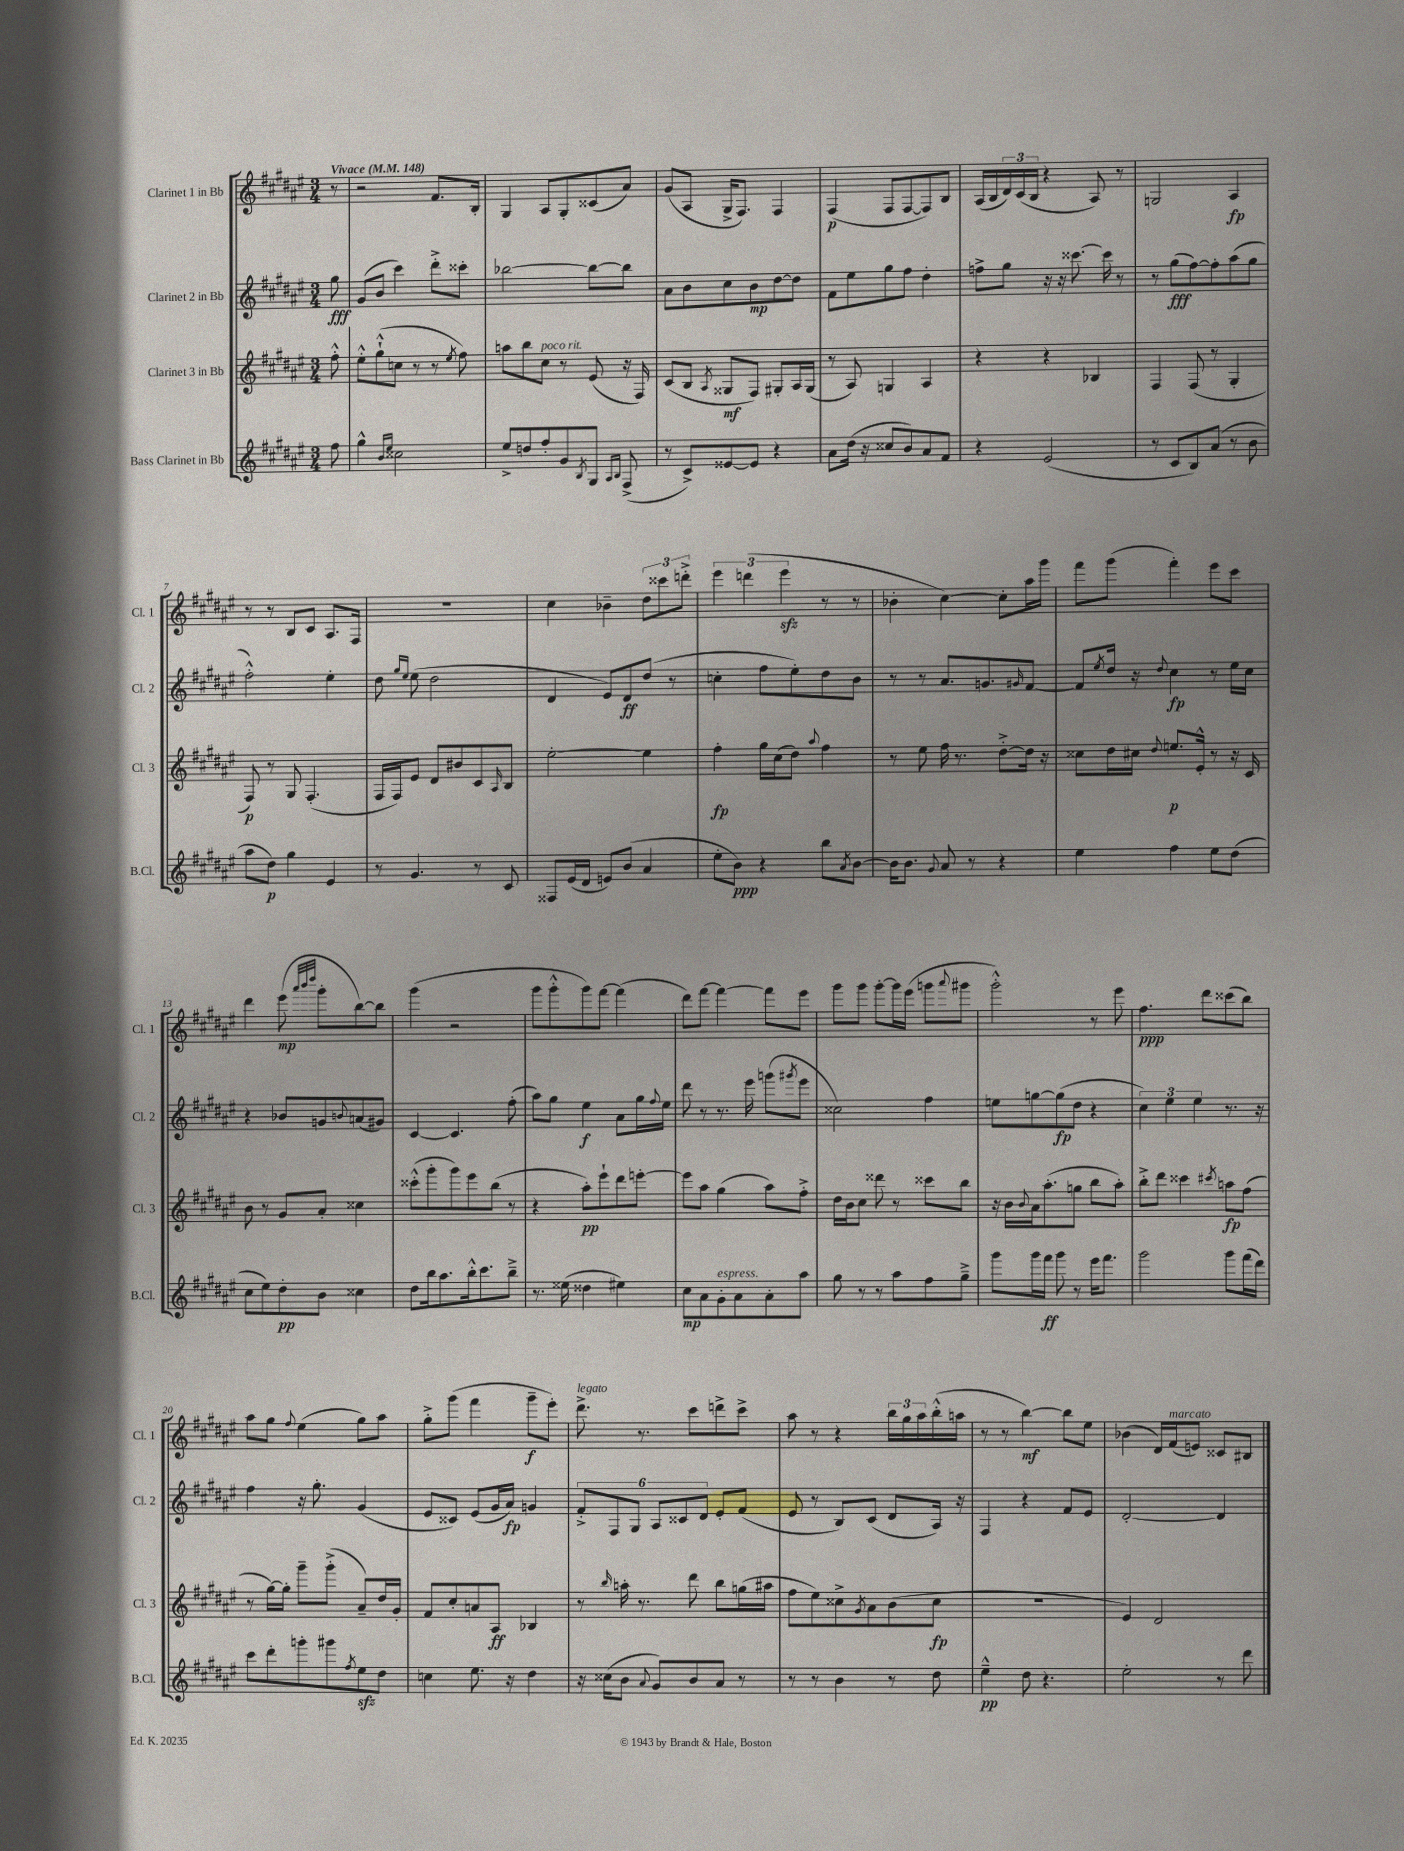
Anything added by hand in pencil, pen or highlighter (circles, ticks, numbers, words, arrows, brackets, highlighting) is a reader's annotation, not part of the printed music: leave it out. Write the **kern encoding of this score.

**kern	**kern	**kern	**kern
*staff4	*staff3	*staff2	*staff1
*clefG2	*clefG2	*clefG2	*clefG2
*k[f#c#g#d#a#e#]	*k[f#c#g#d#a#e#]	*k[f#c#g#d#a#e#]	*k[f#c#g#d#a#e#]
*M3/4	*M3/4	*M3/4	*M3/4
*MM148	*MM148	*MM148	*MM148
8ff#	8ff#'^^	8gg#	8r
=	=	=	=
4gg#^^	8ee#'^^	(8g#	2r
.	(8gg#`^^	8b	.
16qqb	.	.	.
16qqee#	.	.	.
2cc##	8cc	4ccc#)	.
.	8r	.	.
.	8r	8ddd#'^	8.f#
.	8qee#	.	.
.	8ff#)	8ccc##'	.
.	.	.	16B'
=	=	=	=
8ee#^	8aa	[2bb-	4G#
8dd	8bb	.	.
8ff#'	8cc#	.	8A#
8g#	8r	.	8G#'
8qB	.	.	.
8G#	(8e#	8bb-_	(8c##
16qqA#	.	.	.
16qqB	.	.	.
(8F#^	16r	8bb-]	8a#)
.	16F#)	.	.
=	=	=	=
8r	(8c#	8a#	(8g#
8c#^)	8B	8b	8A#
.	8qA#	.	.
[8e##	8G##	8cc#	16G#^
.	.	.	8.F#)
8e##]	8F#)	8b	.
4r	8G#'	[8dd#	4F#
.	16A#	8dd#]	.
.	(16G#	.	.
=	=	=	=
8a#	8r	8f#	(4F#
(16dd#	8A#)	8ee#	.
16r	.	.	.
8cc##	4G	8gg#	8F#
8b)	.	8ff#	[8F#
8a#	4A#	4dd#'	8F#])
8f#	.	.	8B
=	=	=	=
4r	4r	8ff^	(16A#
.	.	.	16B
.	.	8gg#	24d#)
.	.	.	(24c#
.	.	.	24B
(2e#	4r	16r	4r
.	.	16r	.
.	.	[8.ccc##	.
.	4B-	.	8A#)
.	.	16ccc##]	.
.	.	8r	8r
=	=	=	=
8r	4F#	8r	2G
8c#	.	(8gg#	.
8B)	(8F#	[8ff#)	.
(8a#	8r	8ff#']	.
8r	4G#'	(8aa#	4A#
8b	.	8gg#	.
=	=	=	=
8aa#	8F#)	2ff#'^^)	8r
8dd#)	8r	.	8r
4gg#	8G#	.	8B
.	(4.F#'	.	8c#
4e#	.	4ee#'	8.A#
.	.	.	16F#
=	=	=	=
8r	16F#	8dd#	2.r
.	16F#)	.	.
.	.	16qqgg#	.
.	.	16qqee#	.
4.g#	8e#	(8ee#	.
.	8d#	2dd#	.
.	8b#	.	.
8r	8c#	.	.
.	16qqA#	.	.
8c#	8B	.	.
=	=	=	=
8F##	[2ee#'	4d#	4cc#
(16e#	.	.	.
16d#	.	.	.
8e)	.	8e#)	4b-~
(8b	.	8d#	.
4a#	4ee#]	(8dd#	12dd#
.	.	.	12ccc##
.	.	8r	.
.	.	.	12ddd'^
=	=	=	=
8ee#'	4ff#'	4cc'	6eee#
8b)	.	.	.
.	.	.	(6ddd
4r	16gg#	8ff#	.
.	(16cc#	.	.
.	.	.	6eee#
.	8dd#)	8ee#')	.
.	8qqaa#	.	.
8bb	4ff#	8dd#	8r
8qa#	.	.	.
[8b	.	8b	8r
=	=	=	=
16b]	8r	8r	4b-'
8.b	.	.	.
.	8ee#	8r	.
8qqg#	.	.	.
8a#	16ff#	8.a#	[4cc#)
.	8.r	.	.
8r	.	.	.
.	.	8.g	.
4r	[8dd#'^	.	8cc#']
.	.	16qqg#	.
.	16dd#]	[8f#	16aa#
.	16r	.	16ggg#
=	=	=	=
4ee#	8cc##	8f#]	8fff#
.	.	8qee#	.
.	16dd#	16dd#	(8ggg#
.	16cc#	16r	.
.	8qqdd#	8qqdd#	.
4ff#	8.ee	4cc#	4fff#')
.	16e#'^^	.	.
8ee#	8r	8r	8eee#
(8dd#	16r	16ee#	8ccc#
.	16c#	16cc#	.
=	=	=	=
8cc#	8b	4r	4ddd#
8ee#)	8r	.	.
8dd#'	8g#	8b-	(8eee#
.	.	.	32qqaaa#
.	.	.	32qqbbb
.	.	.	32qqdddd#
8b	8a#'	8g	8ggg#'
.	.	8qqb	.
4cc##	4cc##	(8a	[8bb)
.	.	8g#)	8bb]
=	=	=	=
8dd#	(8ccc##'^^	[4c#	(4ggg#
16bb	8ggg#'	.	.
8.aa#	.	.	.
.	8ggg#)	4.c#]	2r
16bb'^^	8eee#	.	.
8.ccc#	.	.	.
.	(8bb	.	.
8bb~^	8r	(8ff#'	.
=	=	=	=
8.r	4r	8aa#)	8ggg#
.	.	8gg#	8ggg#'^^
(16ee##	.	.	.
4dd##	8aa#')	4ee#	8ggg#)
.	8eee#`	.	[8fff#
4ee#)	8ddd#	8a#	(4fff#]
.	[8eee'	16gg#	.
.	.	8qqff#	.
.	.	16ee#	.
=	=	=	=
8cc#	8eee]	8ddd#	8ddd#)
8a#	8aa#	8r	[8fff#
8g#'	(4gg#	8.r	4fff#_
8a#	.	.	.
.	.	16eee#	.
8a#'	8aa#)	(8ggg	8fff#]
.	.	8qggg#	.
8aa#	8ff#'^	8eee#	8eee#
=	=	=	=
8gg#	16dd#	2cc##)	8ggg#
.	16b	.	.
8r	8cc#	.	8ggg#
8r	8ddd##	.	[8ggg#'
8aa#	8r	.	16ggg#]
.	.	.	(16eee#
8ff#	8ccc##	4ff#	8ggg
.	.	.	8qqaaa#
8gg#~^	8bb	.	8ggg#
=	=	=	=
8ggg#	16r	8ee	2ggg#'^^)
.	16b	.	.
.	8qqb	.	.
16ggg#	16a#	[8gg	.
16fff#	(8.aa#'	.	.
8ggg#	.	(8gg]	.
8r	8gg	8dd#	.
16eee#	8bb	4r	8r
8.fff#	.	.	.
.	8aa#')	.	8eee#
=	=	=	=
2ggg#	8bb'^	6cc#)	4.ff#
.	8ddd#	.	.
.	.	6ee#	.
.	4ccc##	.	.
.	.	6ee#	.
.	.	.	8ddd#
.	8qccc#	.	.
8ggg#	8aa	8.r	(8ccc##
(16fff#	(8ff#	.	8bb)
16ddd#)	.	16r	.
=	=	=	=
8ccc#	8r	4ff#	8aa#
8ddd#'	[16gg#)	.	8gg#
.	16gg#']	.	.
.	.	.	8qqff#
8ggg'	8ggg#~	16r	(4ee#
.	.	8.gg#'	.
8ggg#	(8ggg#'^	.	.
8qff#	.	.	.
8ee#	8a#~)	(4g#	8gg#)
8dd#	16dd#	.	8aa#
.	16g#'	.	.
=	=	=	=
4cc	8f#	8e#	8gg#'^
.	8cc#'	8c##)	(8ggg#
8.ee#	8a	(8e#	4fff#
.	8A#	16g#	.
16r	.	16a#)	.
4dd#	4B-	4g	8ggg#~
.	.	.	8eee#')
=	=	=	=
16r	8r	12f#'^	8.ddd#^
(16cc##	.	.	.
.	.	12F#	.
.	16qqbb	.	.
8b	16aa'	.	.
.	.	12G#	.
.	8.r	.	8.r
8qqa#	.	.	.
8g#)	.	12A#	.
.	.	12c##	.
8b	8ddd#	.	8ccc#
.	.	12d#	.
8a#	8bb	8e#'	8ddd^
8r	(16gg	(8f#	8ccc#^
.	16aa#	.	.
=	=	=	=
8r	8ff#	8e#	8aa#
8r	8ee#)	8r	8r
4b	8cc##^	8B)	4r
.	8qg#	.	.
.	8a#	(8c#	.
8r	(8b	8d#	24bb
.	.	.	24gg#
.	.	.	24aa#
8dd#	8cc##	16A#)	(16bb'^^
.	.	16r	16aa
=	=	=	=
4ee#~^^	2.r	4F#	8r
.	.	.	8r
8dd#	.	4r	[4bb)
4.r	.	.	.
.	.	8f#	8bb]
.	.	8e#	8ee#
=	=	=	=
2ee#'	4e#)	[2d#'	(4b-
.	2d#	.	16d#)
.	.	.	(16f#
.	.	.	8e)
8r	.	4d#]	8c##
8ddd#	.	.	8B#
==	==	==	==
*-	*-	*-	*-
